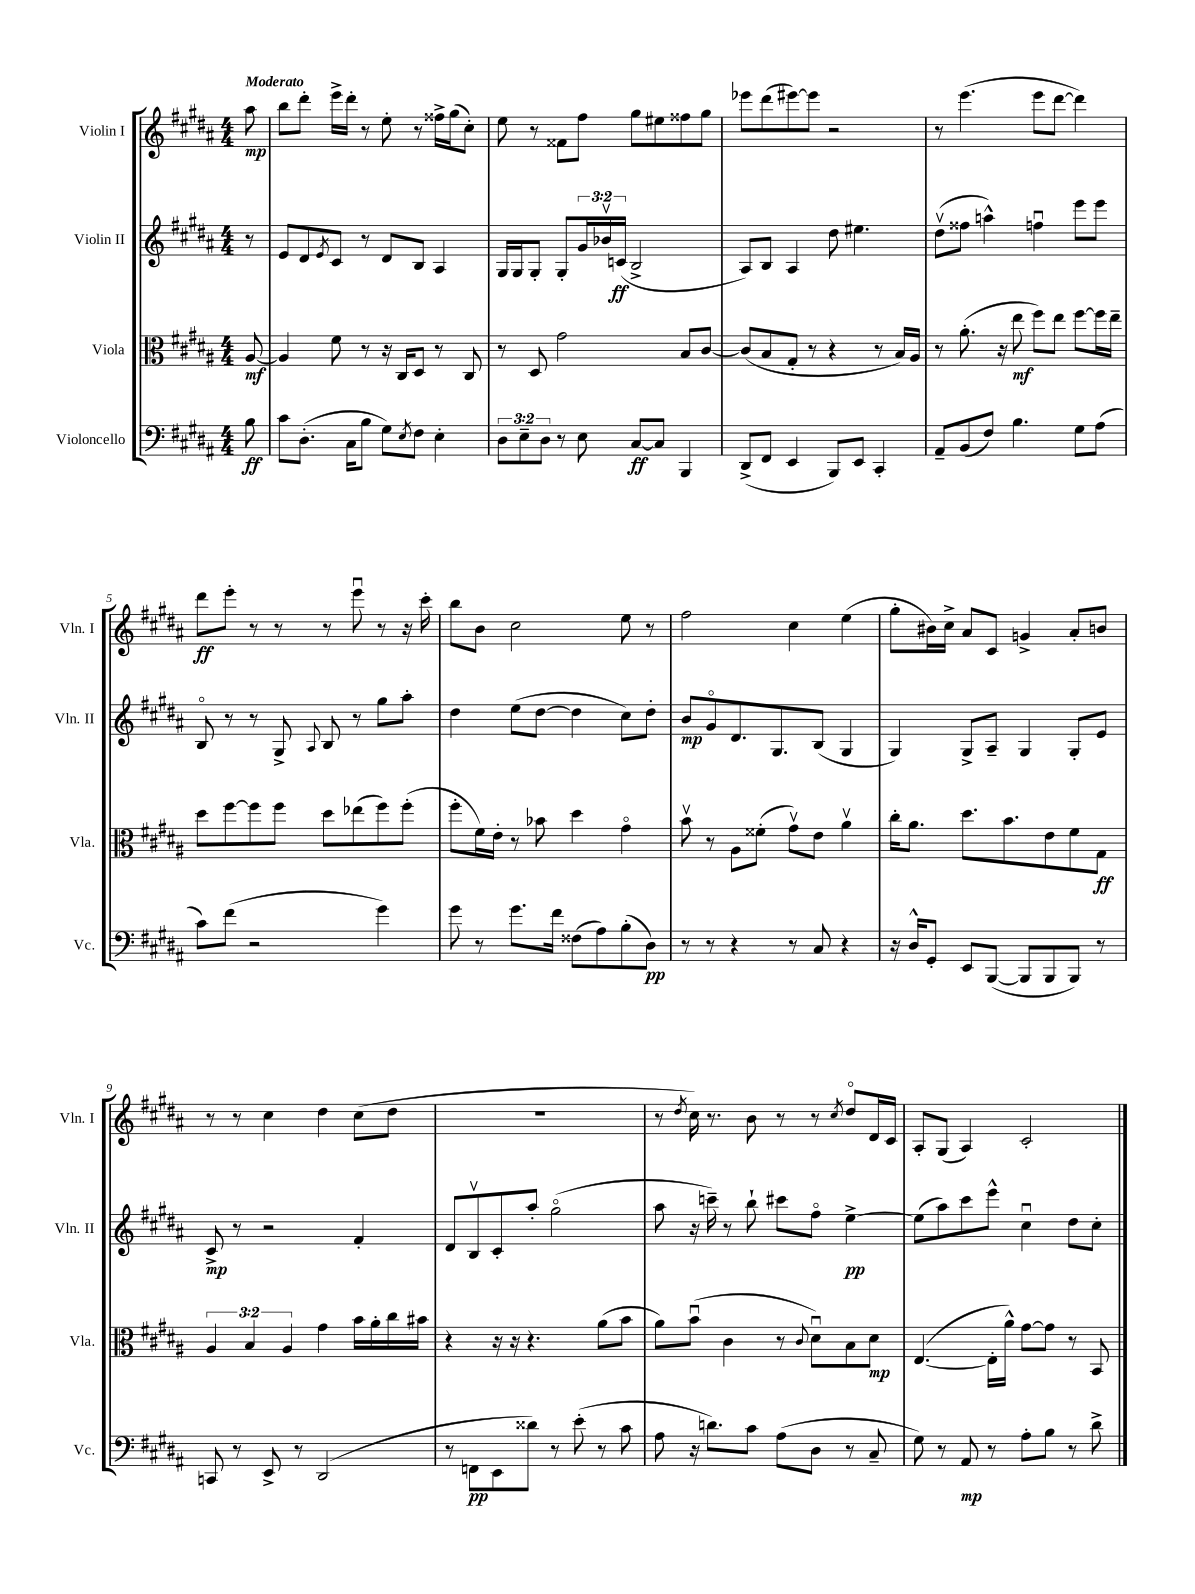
<<
\new StaffGroup <<
\new Staff = "s0" \with { instrumentName = "Violin I" shortInstrumentName = "Vln. I" } {
    \clef treble \key b \major \numericTimeSignature \time 4/4 \partial 8 \tempo "Moderato"
    ais''8\mp |
    b''8 dis'''8-. e'''16-> dis'''16-. r8 e''8-. r8 fisis''16-> gis''16( cis''8-.) |
    e''8 r8 fisis'8 fis''8 gis''8 eis''8 fisis''8 gis''8 |
    ees'''8 dis'''8( eis'''8~) eis'''8 r2 |
    r8 e'''4.( e'''8 dis'''8~ dis'''4) |
    dis'''8\ff e'''8-. r8 r8 r8 e'''8\downbow r8 r16 cis'''16-. |
    b''8 b'8 cis''2 e''8 r8 |
    fis''2 cis''4 e''4( |
    gis''8-. bis'16) cis''16-> ais'8 cis'8 g'4-> ais'8-. b'8 |
    r8 r8 cis''4 dis''4 cis''8( dis''8 |
    R1 |
    r8 \acciaccatura { dis''8 } cis''16) r8. b'8 r8 r8 \acciaccatura { cis''8 } dis''8\flageolet dis'16 cis'16 |
    ais8-. gis8( ais4) cis'2-. \bar "|." |
}
\new Staff = "s1" \with { instrumentName = "Violin II" shortInstrumentName = "Vln. II" } {
    \clef treble \key b \major \numericTimeSignature \time 4/4 \override Staff.TupletNumber.text = #tuplet-number::calc-fraction-text \partial 8
    r8 |
    e'8 dis'8 \acciaccatura { e'8 } cis'8 r8 dis'8 b8 ais4 |
    gis16 gis16 gis8-. gis8-. \tuplet 3/2 { gis'16 bes'16\upbow c'16\ff( } b2-> |
    ais8) b8 ais4 dis''8 eis''4. |
    dis''8\upbow( fisis''8 a''4-^) f''4\downbow e'''8 e'''8 |
    b8\flageolet r8 r8 gis8-> \appoggiatura { ais8 } b8 r8 gis''8 ais''8-. |
    dis''4 e''8( dis''8~ dis''4 cis''8) dis''8-. |
    b'8\mp gis'8\flageolet dis'8. gis8. b8( gis4 |
    gis4) gis8-> ais8-- gis4 gis8-. e'8 |
    cis'8->\mp r8 r2 fis'4-. |
    dis'8 b8\upbow cis'8-. ais''8-. gis''2\flageolet( |
    ais''8 r16 c'''16--) r8 b''8-! cis'''8 fis''8\flageolet e''4~->\pp |
    e''8( ais''8) cis'''8 e'''8-^ cis''4\downbow dis''8 cis''8-. \bar "|." |
}
\new Staff = "s2" \with { instrumentName = "Viola" shortInstrumentName = "Vla." } {
    \clef alto \key b \major \numericTimeSignature \time 4/4 \override Staff.TupletNumber.text = #tuplet-number::calc-fraction-text \partial 8
    ais8~\mf |
    ais4 fis'8 r8 r16 cis16 dis8 r8 cis8 |
    r8 dis8 gis'2 b8 cis'8~ |
    cis'8( b8 gis8-. r8 r4 r8 b16) ais16 |
    r8 ais'8.-.( r16 e''8\mf fis''8) e''8 fis''8~ fis''16 e''16-- |
    dis''8 fis''8~ fis''8 fis''8 dis''8 ees''8( fis''8) fis''8-.( |
    fis''8-. fis'16) e'16-. r8 bes'8 dis''4 gis'4\flageolet |
    b'8\upbow r8 ais8 fisis'8-.( gis'8\upbow) e'8 ais'4\upbow |
    cis''16-. ais'8. dis''8. b'8. e'8 fis'8 gis8\ff |
    \tuplet 3/2 { ais4 b4 ais4 } gis'4 b'16 ais'16-. cis''16 bis'16 |
    r4 r16 r16 r4. ais'8( b'8 |
    ais'8) b'8\downbow( cis'4 r8 \appoggiatura { cis'8 } dis'8\downbow) b8 dis'8\mp |
    e4.~( e16-. ais'16-^) gis'8~ gis'8 r8 b,8 \bar "|." |
}
\new Staff = "s3" \with { instrumentName = "Violoncello" shortInstrumentName = "Vc." } {
    \clef bass \key b \major \numericTimeSignature \time 4/4 \override Staff.TupletNumber.text = #tuplet-number::calc-fraction-text \partial 8
    b8\ff |
    cis'8 dis8.-.( cis16 b8 gis8) \acciaccatura { e8 } fis8 e4-. |
    \tuplet 3/2 { dis8 e8-- dis8 } r8 e8 cis8~\ff cis8 b,,4 |
    dis,8->( fis,8 e,4 b,,8) e,8 cis,4-. |
    ais,8-- b,8( fis8) b4. gis8 ais8( |
    cis'8) fis'8( r2 gis'4) |
    gis'8 r8 gis'8. fis'16 fisis8( ais8) b8-.( dis8\pp) |
    r8 r8 r4 r8 cis8 r4 |
    r16 dis16-^ gis,8-. e,8 b,,8~( b,,8 b,,8 b,,8) r8 |
    c,8 r8 e,8-> r8 dis,2( |
    r8 f,8\pp e,8 disis'8) r8 e'8-.( r8 cis'8 |
    ais8 r16 d'8.) cis'8 ais8( dis8 r8 cis8-- |
    gis8) r8 ais,8\mp r8 ais8-. b8 r8 dis'8-> \bar "|." |
}
>>
>>
